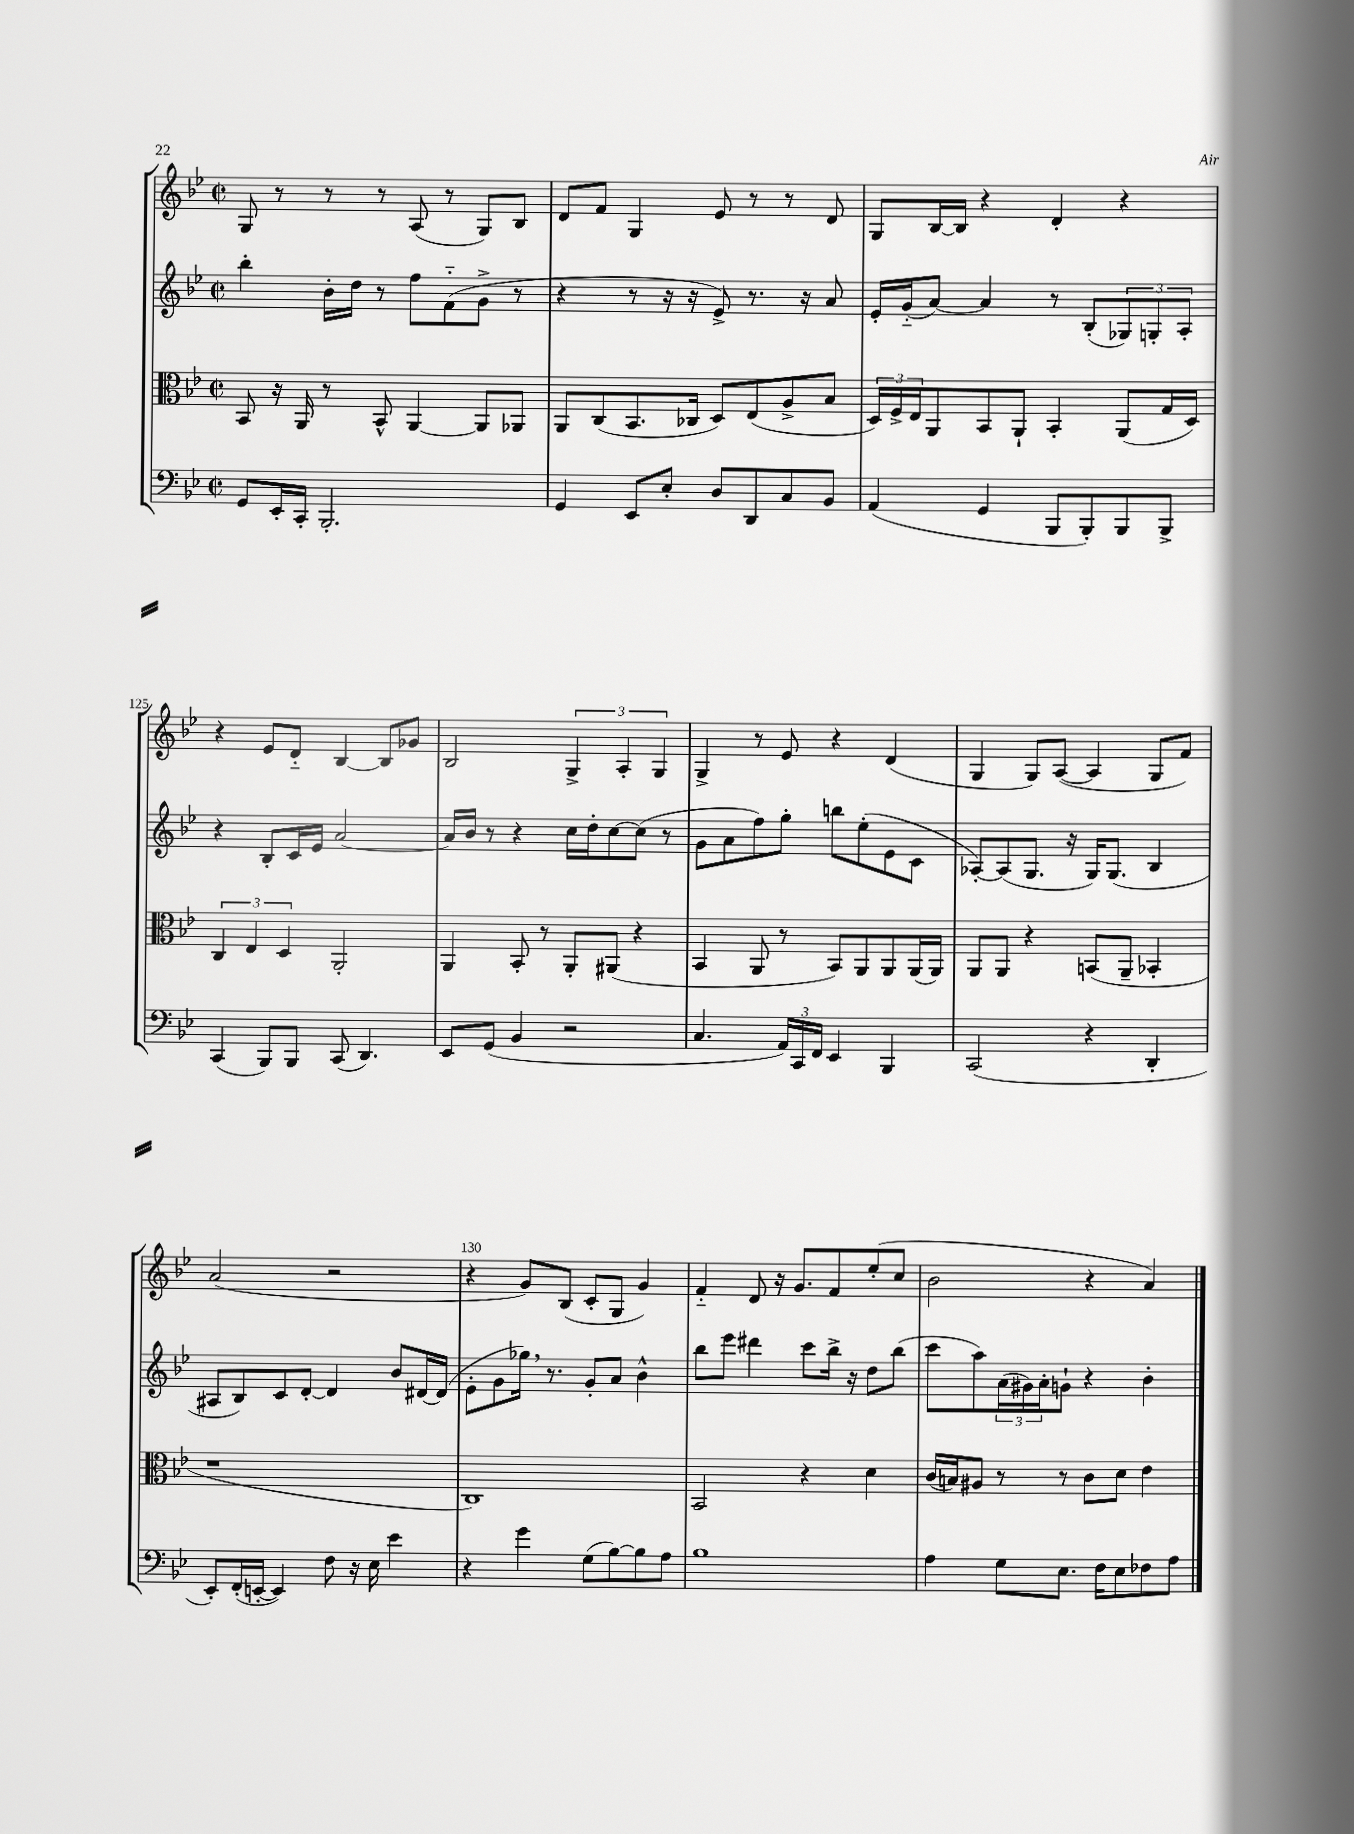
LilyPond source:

<<
\new StaffGroup <<
\new Staff = "s0" {
    \clef treble \key bes \major \defaultTimeSignature \time 2/2
    g8 r8 r8 r8 a8( r8 g8) bes8 |
    d'8 f'8 g4 ees'8 r8 r8 d'8 |
    g8 bes16~ bes16 r4 d'4-. r4 |
    r4 ees'8 d'8-_ bes4~ bes8 ges'8 |
    bes2 \tuplet 3/2 { g4-> a4-. g4 } |
    g4-> r8 ees'8 r4 d'4( |
    g4 g8) a8~( a4 g8 f'8) |
    a'2( r2 |
    r4 g'8) bes8( c'8-. g8 g'4) |
    f'4-_ d'8 r16 g'8. f'8 ees''8-.( c''8 |
    bes'2 r4 a'4) \bar "|." |
}
\new Staff = "s1" {
    \clef treble \key bes \major \defaultTimeSignature \time 2/2
    bes''4-. bes'16-. d''16 r8 f''8 f'8-_( g'8-> r8 |
    r4 r8 r16 r16 ees'8->) r8. r16 a'8 |
    ees'16-. g'16-_( a'8~) a'4 r8 bes8-.( \tuplet 3/2 { ges8) g8-. a8-. } |
    r4 bes8-. c'16 ees'16 a'2~ |
    a'16 bes'16 r8 r4 c''16 d''16-. c''8~ c''8( r8 |
    g'8 a'8 f''8) g''8-. b''8 ees''8-.( ees'8 c'8 |
    aes8~-.) aes8( g8. r16 g16) g8.( bes4 |
    ais8 bes8) c'8 d'8~-. d'4 bes'8 dis'16~ dis'16( |
    ees'8-. g'8 ges''16) \breathe r8. g'8-. a'8 bes'4-^ |
    bes''8 ees'''8 dis'''4 c'''8 bes''16-> r16 d''8 bes''8( |
    c'''8 a''8) \tuplet 3/2 { a'16( gis'16) a'16-. } g'8-! r4 bes'4-. \bar "|." |
}
\new Staff = "s2" {
    \clef alto \key bes \major \defaultTimeSignature \time 2/2
    bes,8 r16 a,16 r8 bes,8-^ a,4~ a,8 aes,8 |
    a,8 c8( bes,8. ces16 d8) ees8( a8-> bes8 |
    \tuplet 3/2 { d16) f16-> ees16 } a,8 bes,8 a,8-! bes,4-. a,8( g16 d16) |
    \tuplet 3/2 { c4 ees4 d4 } a,2-. |
    a,4 bes,8-. r8 a,8-. ais,8( r4 |
    bes,4 a,8 r8 bes,8) a,8 a,8 a,16( a,16) |
    a,8 a,8 r4 b,8( a,8-- bes,4-. |
    r1 |
    c1) |
    bes,2 r4 d'4 |
    c'16( b16) ais8 r8 r8 c'8 d'8 ees'4 \bar "|." |
}
\new Staff = "s3" {
    \clef bass \key bes \major \defaultTimeSignature \time 2/2
    g,8 ees,16-. c,16-. bes,,2.-. |
    g,4 ees,8 ees8-. d8 d,8 c8 bes,8 |
    a,4( g,4 bes,,8 bes,,8-.) bes,,8 bes,,8-> |
    c,4( bes,,8) bes,,8 c,8( d,4.) |
    ees,8 g,8( bes,4 r2 |
    c4. \tuplet 3/2 { a,16) c,16 f,16 } ees,4 bes,,4 |
    c,2( r4 d,4-. |
    ees,8-.) f,16-.( e,16~-. e,4) f8 r16 ees16 ees'4 |
    r4 g'4 g8( bes8~) bes8 a8 |
    bes1 |
    a4 g8 ees8. f16 ees8 fes8 a8 \bar "|." |
}
>>
>>
\layout { \context { \Score currentBarNumber = #122 \override BarNumber.break-visibility = ##(#f #t #t) barNumberVisibility = #(every-nth-bar-number-visible 5) } }
